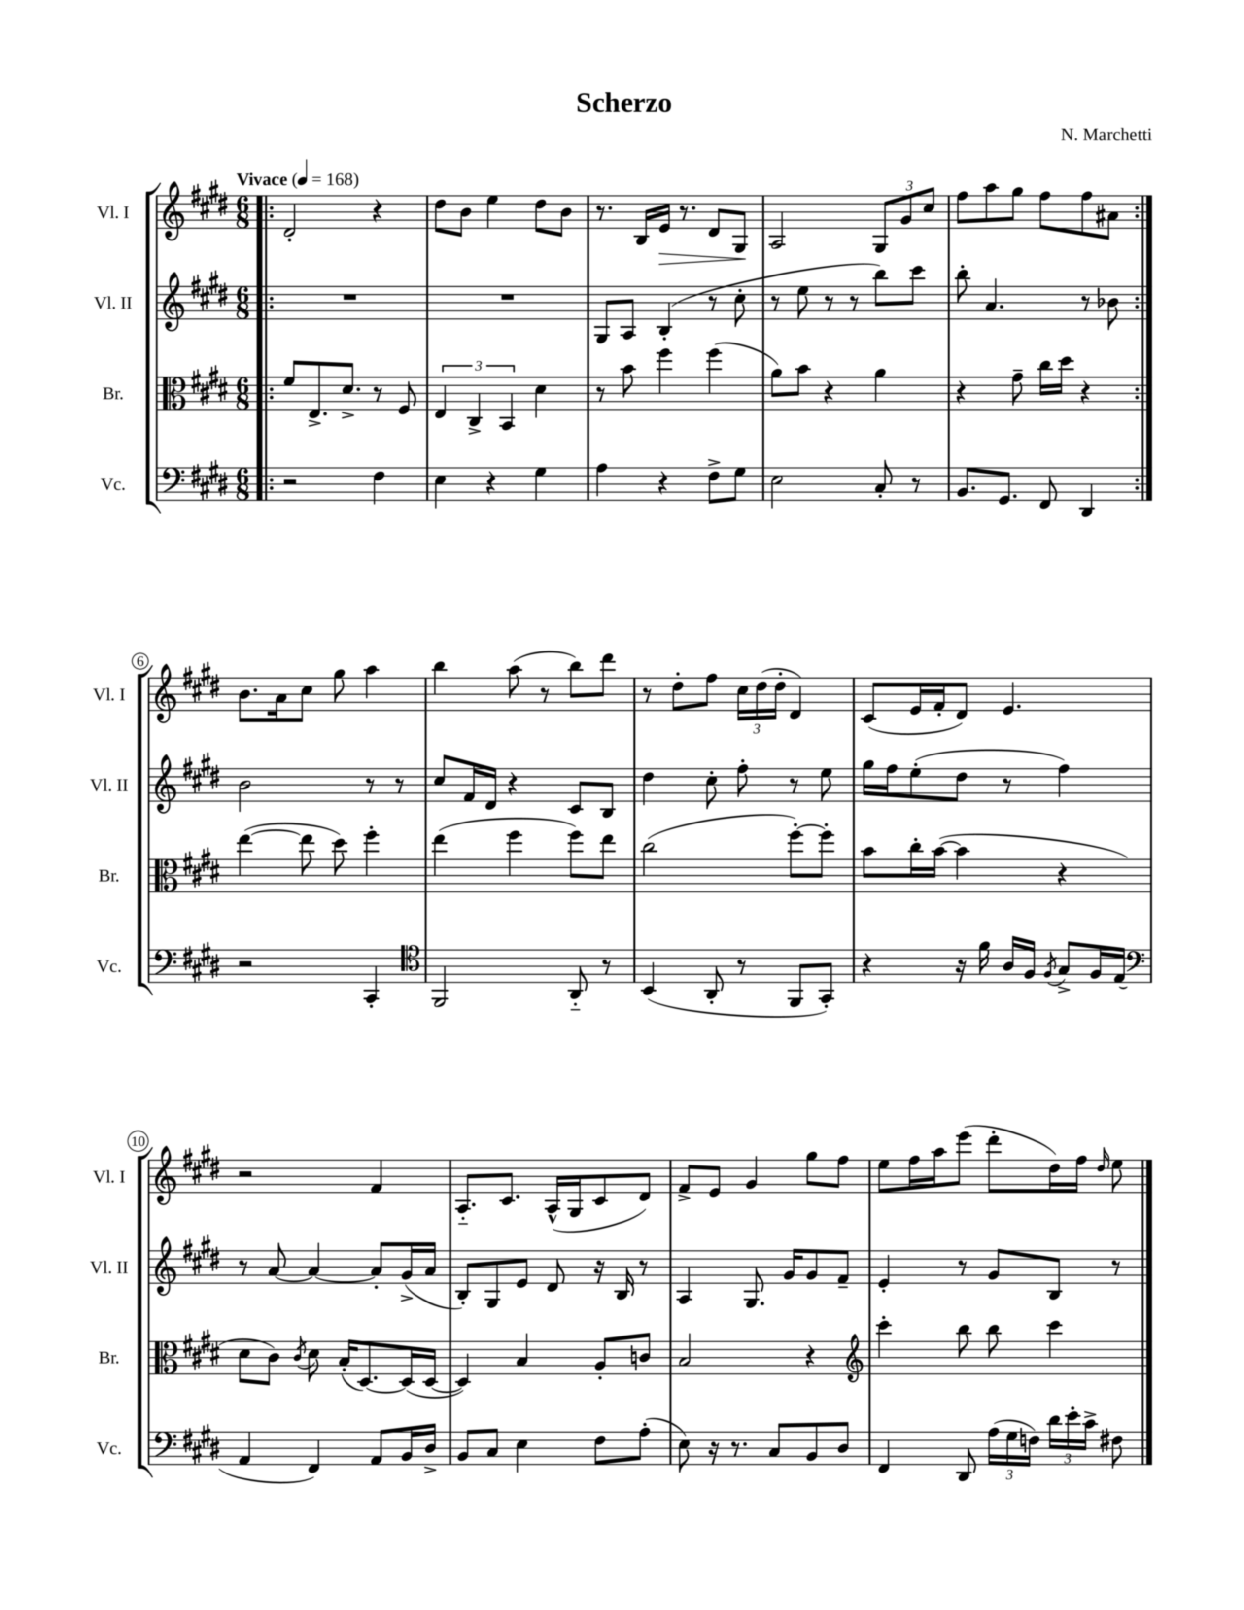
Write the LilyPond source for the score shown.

\header { title = "Scherzo" composer = "N. Marchetti" }
<<
\new StaffGroup <<
\new Staff = "s0" \with { instrumentName = "Vl. I" shortInstrumentName = "Vl. I" } {
    \clef treble \key e \major \numericTimeSignature \time 6/8 \tempo "Vivace" 4 = 168
    \autoBeamOff \repeat volta 2 { \bar ".|:" dis'2-. r4 |
    dis''8[ b'8] e''4 dis''8[ b'8] |
    r8. b16[ e'16]\> r8. dis'8[ gis8]\! |
    a2 \tuplet 3/2 { gis8[ gis'8 cis''8] } |
    fis''8[ a''8 gis''8] fis''8[ fis''8 ais'8] | }
    b'8.[ a'16 cis''8] gis''8 a''4 |
    b''4 a''8( r8 b''8[) dis'''8] |
    r8 dis''8[-. fis''8] \tuplet 3/2 { cis''16[ dis''16( dis''16]-. } dis'4) |
    cis'8[( e'16 fis'16-. dis'8]) e'4. |
    r2 fis'4 |
    a8.[-_ cis'8.] a16[-^( gis16 cis'8 dis'8]) |
    fis'8[-> e'8] gis'4 gis''8[ fis''8] |
    e''8[ fis''16 a''16 e'''8]( dis'''8[-. dis''16) fis''16] \grace { dis''16 } e''8 \bar "|." |
}
\new Staff = "s1" \with { instrumentName = "Vl. II" shortInstrumentName = "Vl. II" } {
    \clef treble \key e \major \numericTimeSignature \time 6/8
    \autoBeamOff \repeat volta 2 { \bar ".|:" R2. |
    R2. |
    gis8[ a8] b4-.( r8 cis''8-. |
    r8 e''8 r8 r8 b''8[) cis'''8] |
    b''8-. a'4. r8 bes'8 | }
    b'2 r8 r8 |
    cis''8[ fis'16 dis'16] r4 cis'8[ b8] |
    dis''4 cis''8-. fis''8-. r8 e''8 |
    gis''16[ fis''16 e''8-.( dis''8] r8 fis''4) |
    r8 a'8~ a'4~ a'8[-. gis'16->( a'16] |
    b8[-.) gis8 e'8] dis'8 r16 b16 r8 |
    a4 gis8. gis'16[ gis'8 fis'8]-- |
    e'4-. r8 gis'8[ b8] r8 \bar "|." |
}
\new Staff = "s2" \with { instrumentName = "Br." shortInstrumentName = "Br." } {
    \clef alto \key e \major \numericTimeSignature \time 6/8
    \autoBeamOff \repeat volta 2 { \bar ".|:" fis'8[ e8.-> dis'8.]-> r8 fis8 |
    \tuplet 3/2 { e4 cis4-> b,4 } dis'4 |
    r8 b'8 fis''4 fis''4( |
    a'8[) b'8] r4 a'4 |
    r4 gis'8-- cis''16[ dis''16] r4 | }
    e''4~( e''8 dis''8) fis''4-. |
    e''4( fis''4 fis''8[) e''8] |
    cis''2( fis''8[~-.) fis''8]-. |
    b'8[ cis''16-. b'16]~( b'4 r4 |
    dis'8[ cis'8]) \acciaccatura { cis'8 } dis'8 b16[-.( dis8.~) dis16( dis16]~ |
    dis4) b4 a8[-. c'8] |
    b2 r4 |
    \clef treble cis'''4-. b''8 b''8 cis'''4 \bar "|." |
}
\new Staff = "s3" \with { instrumentName = "Vc." shortInstrumentName = "Vc." } {
    \clef bass \key e \major \numericTimeSignature \time 6/8
    \autoBeamOff \repeat volta 2 { \bar ".|:" r2 fis4 |
    e4 r4 gis4 |
    a4 r4 fis8[-> gis8] |
    e2 cis8-. r8 |
    b,8.[ gis,8.] fis,8 dis,4 | }
    r2 cis,4-. |
    \clef tenor fis,2 a,8-_ r8 |
    b,4( a,8-. r8 fis,8[ gis,8]-.) |
    r4 r16 fis'16 a16[ fis16] \acciaccatura { fis8 } gis8[-> fis16 e16]( |
    \clef bass a,4 fis,4) a,8[ b,16 dis16]-> |
    b,8[ cis8] e4 fis8[ a8]-.( |
    e8) r16 r8. cis8[ b,8 dis8] |
    fis,4 dis,8 \tuplet 3/2 { a16[( gis16 f16]) } \tuplet 3/2 { dis'16[ e'16-. cis'16]-> } fis8 \bar "|." |
}
>>
>>
\layout { \context { \Score \override BarNumber.stencil = #(make-stencil-circler 0.1 0.3 ly:text-interface::print) } }
